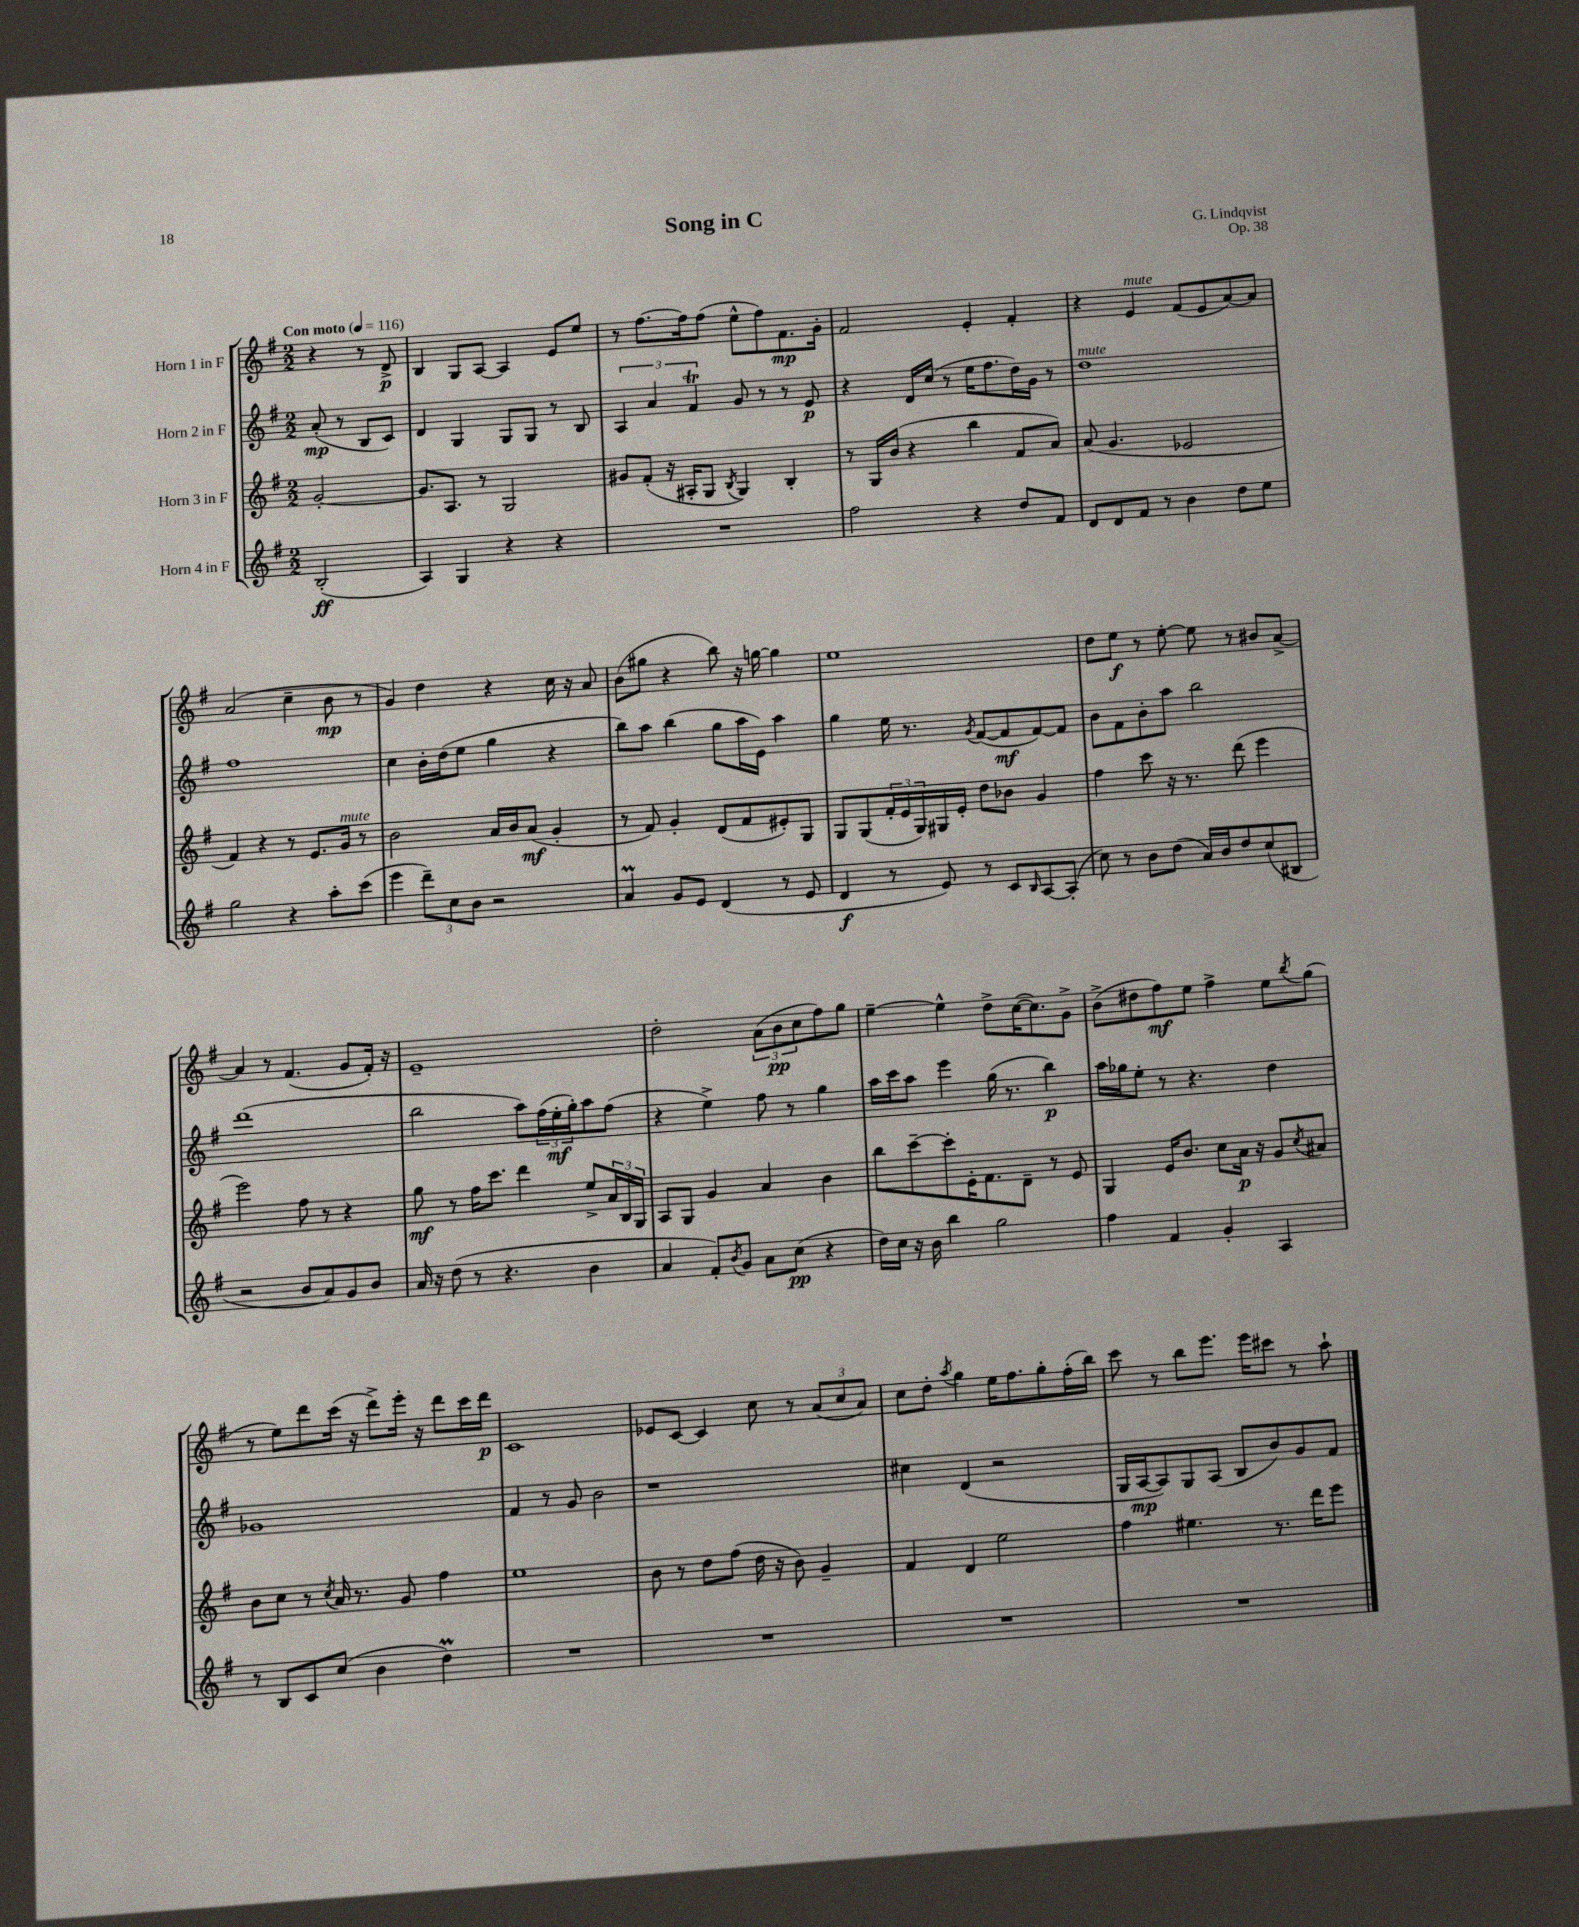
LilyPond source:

\header { title = "Song in C" composer = "G. Lindqvist" opus = "Op. 38" }
<<
\new StaffGroup <<
\new Staff = "s0" \with { instrumentName = "Horn 1 in F" } {
    \clef treble \key g \major \numericTimeSignature \time 2/2 \partial 2 \tempo "Con moto" 4 = 116
    r4 r8 d'8->\p |
    b4 g8 a8~ a4 e'8 e''8 |
    r8 fis''8.~ fis''16 fis''8( e''8-^ fis''8) fis'8.\mp g'16-. |
    fis'2 e'4-. fis'4-. |
    r4 e'4^\markup { \italic "mute" } fis'8( e'8 a'8~) a'8 |
    a'2( c''4-- b'8\mp r8 |
    g'4) d''4 r4 c''16 r16 a'8 |
    b'8( gis''8 r4 b''8) r16 g''16~ g''4 |
    e''1 |
    d''8 e''8\f r8 e''8~-. e''8 r8 bis'8 a'8~-> |
    a'4 r8 fis'4.( g'8 fis'16-.) r16 |
    e'1-- |
    d''2-. \tuplet 3/2 { a'8( b'8\pp c''8 } fis''8) g''8 |
    e''4~-- e''4-^ d''8-> c''16~( c''8.) g'8-> |
    b'8->( dis''8 fis''8\mf) e''8 fis''4-> e''8 \acciaccatura { b''8 } g''8( |
    r8 e''8) d'''8 c'''16( r16 d'''8->) e'''16-. r16 d'''8 c'''16 d'''16\p |
    c'1 |
    ees'8 c'8~ c'4 c''8 r8 \tuplet 3/2 { a'8( c''8 a'8) } |
    c''8 d''8-. \acciaccatura { a''8 } g''4 e''16 fis''8. g''8-. fis''16-.( b''16) |
    c'''8 r8 b''8 e'''8. e'''16 cis'''8 r8 a''8-! \bar "|." |
}
\new Staff = "s1" \with { instrumentName = "Horn 2 in F" } {
    \clef treble \key g \major \numericTimeSignature \time 2/2 \partial 2
    a'8-.\mp( r8 b8 c'8) |
    d'4 g4 g8 g8 r8 b8 |
    \tuplet 3/2 { a4 a'4 fis'4\trill } g'8 r8 r8 e'8\p |
    r4 d'16 c''16( r8 e''16 fis''8. d''16) g'16 r8 |
    d''1^\markup { \italic "mute" } |
    fis''1 |
    c''4 b'16-. d''16( e''8 g''4 r4 |
    b''8) a''8 b''4( g''8 a''16 e'16) a''4 |
    g''4 e''16 r8. \acciaccatura { g'8 } fis'8~( fis'8\mf fis'8~) fis'8 |
    b'8 fis'8 b'8-. a''8 b''2 |
    d'''1( |
    b''2 a''8) \tuplet 3/2 { fis''16( e''16-.\mf g''16-.) } a''8 fis''8( |
    r4 e''4->) fis''8 r8 g''4 |
    a''16 c'''16 a''8 e'''4 g''16( r8. b''4\p) |
    a''16 ges''16 e''8-. r8 r4. d''4 |
    ges'1 |
    fis'4 r8 g'8 b'2 |
    r1 |
    cis''4 d'4( r2 |
    g16 a16~\mp a8) g8 a8( b8 b'8) g'8 fis'8 \bar "|." |
}
\new Staff = "s2" \with { instrumentName = "Horn 3 in F" } {
    \clef treble \key g \major \numericTimeSignature \time 2/2 \partial 2
    g'2~-. |
    g'8. a8. r8 g2 |
    gis'8 fis'8-.( r16 ais16-. g8 \acciaccatura { b8 } g4) b4-. |
    r8 g16 b'16( r4 b''4 fis'8 a'8) |
    a'8( g'4. ees'2 |
    fis'4) r4 r8 e'8. g'16^\markup { \italic "mute" } r8 |
    b'2 a'16 b'16 a'8\mf( g'4-. |
    r8 fis'8) g'4-. d'8( fis'8 eis'8-.) g8 |
    g8 g8( \tuplet 3/2 { fis'16-. e'16 g16) } gis16 e'16-. d''8 bes'8 g'4 |
    fis''4 c'''8 r16 r8. d'''8( e'''4 |
    e'''2) fis''8 r8 r4 |
    g''8\mf r8 fis''16 c'''8. d'''4 e''8-> \tuplet 3/2 { a'16 b16 g16 } |
    a8 g8 g'4 a'4 b'4 |
    b''8 c'''8~-- c'''8-. e'16-. fis'8. d'8-- r8 e'8 |
    g4 e'16 b'8. c''8 a'16\p r16 g'8 \acciaccatura { c''8 } ais'8 |
    b'8 c''8 r8 \acciaccatura { c''8 } a'16 r8. g'8 fis''4 |
    e''1 |
    b'8 r8 d''8 fis''8( d''16 r16 b'8) g'4-- |
    fis'4 d'4 e''2 |
    fis''4 eis''4. r8. d'''16 e'''8 \bar "|." |
}
\new Staff = "s3" \with { instrumentName = "Horn 4 in F" } {
    \clef treble \key g \major \numericTimeSignature \time 2/2 \partial 2
    b2-.\ff( |
    a4) g4 r4 r4 |
    R1 |
    fis''2 r4 d''8 fis'8 |
    d'8 d'8 fis'8 r8 b'4 d''8 e''8 |
    g''2 r4 a''8-. c'''8( |
    e'''4 \tuplet 3/2 { d'''8--) c''8 b'8 } r2 |
    a'4\prall g'8 e'8 d'4( r8 e'8 |
    d'4\f r8 e'8) r8 c'8 \grace { b16 } a8~ a8-.( |
    c''8) r8 b'8 d''8( a'16) b'16 d''8 c''8( bis8 |
    r2 b'8 a'8) g'8 b'8 |
    a'16 r16 d''8( r8 r4. b'4 |
    a'4 fis'8-.) \acciaccatura { b'8 } g'8 a'8 c''8\pp( r4 |
    d''16) c''16 r16 b'16 b''4 g''2 |
    fis''4 fis'4 g'4-. a4 |
    r8 b8 c'8 c''8( b'4 d''4\prall) |
    R1 |
    R1 |
    R1 |
    R1 \bar "|." |
}
>>
>>
\layout { \context { \Score \remove "Bar_number_engraver" } }
